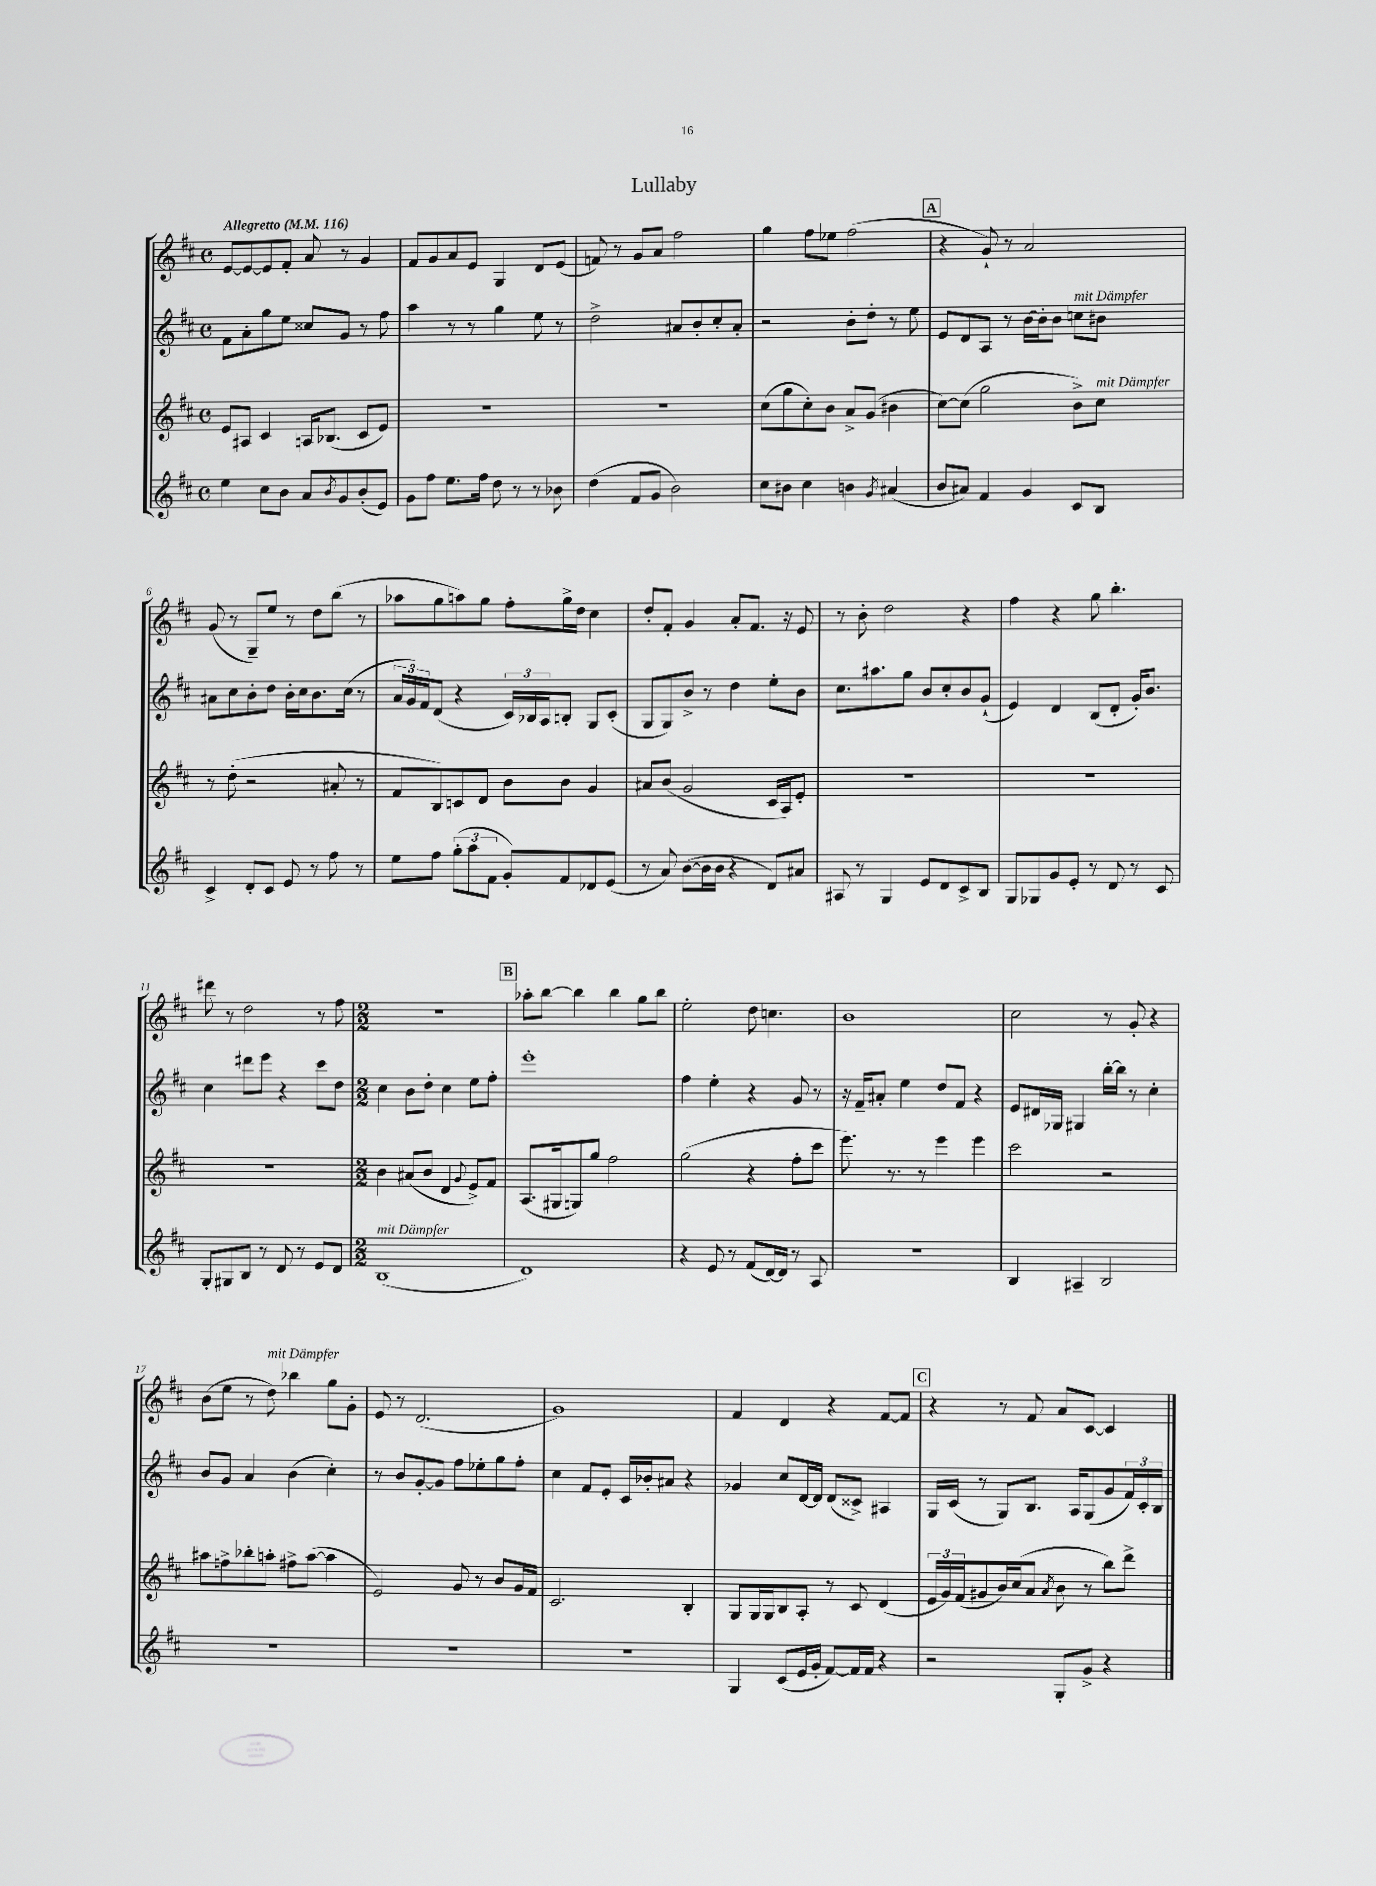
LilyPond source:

\header { title = "Lullaby" }
<<
\new StaffGroup <<
\new Staff = "s0" {
    \clef treble \key d \major \defaultTimeSignature \time 4/4 \tempo "Allegretto" 4 = 116
    e'8~ e'8~ e'8 fis'8-. a'8 r8 g'4 |
    fis'8 g'8 a'8 e'8 g4 d'8 e'8( |
    f'8) r8 g'8 a'8 fis''2 |
    g''4 fis''8 ees''8 fis''2( |
    \mark \markup { \box "A" } r4 g'8-!) r8 a'2 |
    g'8( r8 g8--) e''8 r8 d''8 b''8( r8 |
    aes''8 g''8 a''8) g''8 fis''8-. g''16-> d''16 cis''4 |
    d''8-. fis'8-. g'4 a'8-. fis'8. r16 e'8 |
    r8 b'8-. d''2 r4 |
    fis''4 r4 g''8 b''4.-. |
    dis'''8 r8 d''2 r8 fis''8 |
    \numericTimeSignature \time 2/2 R1 |
    \mark \markup { \box "B" } aes''8-. b''8~ b''4 b''4 g''8 b''8 |
    e''2-. d''8 c''4. |
    b'1 |
    cis''2 r8 g'8-. r4 |
    b'8( e''8 r8 d''8^\markup { \italic "mit Dämpfer" }) bes''4 g''8 g'8-. |
    e'8 r8 d'2.( |
    g'1) |
    fis'4 d'4 r4 fis'8~ fis'8 |
    \mark \markup { \box "C" } r4 r8 fis'8 a'8 cis'8~ cis'4 \bar "|." |
}
\new Staff = "s1" {
    \clef treble \key d \major \defaultTimeSignature \time 4/4
    fis'8 a'8-. g''8 e''8 cisis''8 g'8 r8 fis''8 |
    a''4 r8 r8 g''4 e''8 r8 |
    d''2-> ais'8 b'8-. cis''8-. ais'8-. |
    r2 b'8-. d''8-. r8 e''8 |
    \mark \markup { \box "A" } e'8 d'8 a8 r8 b'16~ b'16-. b'8 c''8^\markup { \italic "mit Dämpfer" } bis'8 |
    ais'8 cis''8 b'8-. d''8 b'16-. cis''16 b'8. cis''16( r8 |
    \tuplet 3/2 { a'16 g'16) fis'16 } d'8( r4 \tuplet 3/2 { cis'16) bes16 a16 } b8-. g8 cis'8-.( |
    g8 g8) b'8-> r8 d''4 e''8-. b'8 |
    cis''8. ais''8. g''8 b'8 cis''8-. b'8 g'8-!( |
    e'4) d'4 b8( d'8-. g'16-.) b'8. |
    cis''4 dis'''8 e'''8 r4 cis'''8 d''8 |
    \numericTimeSignature \time 2/2 cis''4 b'8 d''8-. cis''4 e''8 fis''8-. |
    \mark \markup { \box "B" } e'''1-. |
    fis''4 e''4-. r4 g'8 r8 |
    r16 fis'16-- ais'8-. e''4 d''8 fis'8 r4 |
    e'8 dis'16 ges16 gis4 b''16~-. b''16 r8 cis''4-. |
    b'8 g'8 a'4 b'4( cis''4-.) |
    r8 b'8 g'8~-. g'8 fis''8 ees''8-. g''8 fis''8-. |
    cis''4 fis'8 e'8-. cis'16 bes'16-. ais'8 r4 |
    ges'4 cis''8 d'16~ d'16 d'8( cisis'8->) ais4 |
    \mark \markup { \box "C" } g16 cis'16( r8 g8) b8. a16 g8( g'8 \tuplet 3/2 { fis'16) cis'16-. b16 } \bar "|." |
}
\new Staff = "s2" {
    \clef treble \key d \major \defaultTimeSignature \time 4/4
    e'8 ais8 cis'4 a16 bes8.( cis'8 e'8) |
    R1 |
    R1 |
    cis''8( g''8 cis''8-.) b'8 a'8-> g'8( bis'4 |
    \mark \markup { \box "A" } cis''8~) cis''8( g''2 b'8->) cis''8^\markup { \italic "mit Dämpfer" } |
    r8 d''8-.( r2 ais'8-. r8 |
    fis'8 b8) c'8 d'8 b'8 b'8 g'4 |
    ais'8 b'8( g'2 cis'16 a16) e'8-. |
    R1 |
    R1 |
    R1 |
    \numericTimeSignature \time 2/2 b'4 ais'8( b'8 d'4 \appoggiatura { g'8 } e'8->) fis'8 |
    \mark \markup { \box "B" } a8.( gis16 g8) g''8 fis''2 |
    g''2( r4 fis''8-. cis'''8 |
    e'''8.) r8. r8 e'''4 e'''4 |
    cis'''2 r2 |
    ais''8 f''8-> bes''8-. a''8-. fis''8-> a''8~( a''4 |
    e'2) g'8 r8 b'8 g'16 fis'16 |
    cis'2. b4-. |
    g8 g16 g16 b8 a8-. r8 cis'8 d'4( |
    \mark \markup { \box "C" } \tuplet 3/2 { e'16 g'16) fis'16( } gis'8 b'16) cis''16( a'8 \acciaccatura { a'8 } b'8 r8 b''8) d'''8-> \bar "|." |
}
\new Staff = "s3" {
    \clef treble \key d \major \defaultTimeSignature \time 4/4
    e''4 cis''8 b'8 a'8 \acciaccatura { b'8 } g'8 b'8-.( e'8) |
    g'8 fis''8 e''8. fis''16 d''8 r8 r8 bes'8 |
    d''4( fis'8 g'8 b'2) |
    cis''8 bis'8 cis''4 b'4 \acciaccatura { g'8 } ais'4( |
    \mark \markup { \box "A" } b'8 ais'8) fis'4 g'4 cis'8 b8 |
    cis'4-> d'8-. cis'8 e'8 r8 fis''8 r8 |
    e''8 fis''8 \tuplet 3/2 { g''8-.( a''8 fis'8 } g'8-.) fis'8 des'8 e'8( |
    r8 a'8) b'8~( b'16 b'16 r4 d'8) ais'8 |
    ais8 r8 g4 e'8 d'8 cis'8-> b8 |
    g8 ges8 g'8 e'8-. r8 d'8 r8 cis'8 |
    g8-. gis8 b8 r8 d'8 r8 e'8 d'8 |
    \numericTimeSignature \time 2/2 b1^\markup { \italic "mit Dämpfer" }( |
    \mark \markup { \box "B" } d'1) |
    r4 e'8 r8 fis'8( d'16~) d'16 r8 a8 |
    R1 |
    b4 ais4-- b2 |
    R1 |
    R1 |
    R1 |
    g4 cis'8( e'16 g'16-. fis'8~) fis'16 fis'16 r4 |
    \mark \markup { \box "C" } r2 g8-. g'8-> r4 \bar "|." |
}
>>
>>
